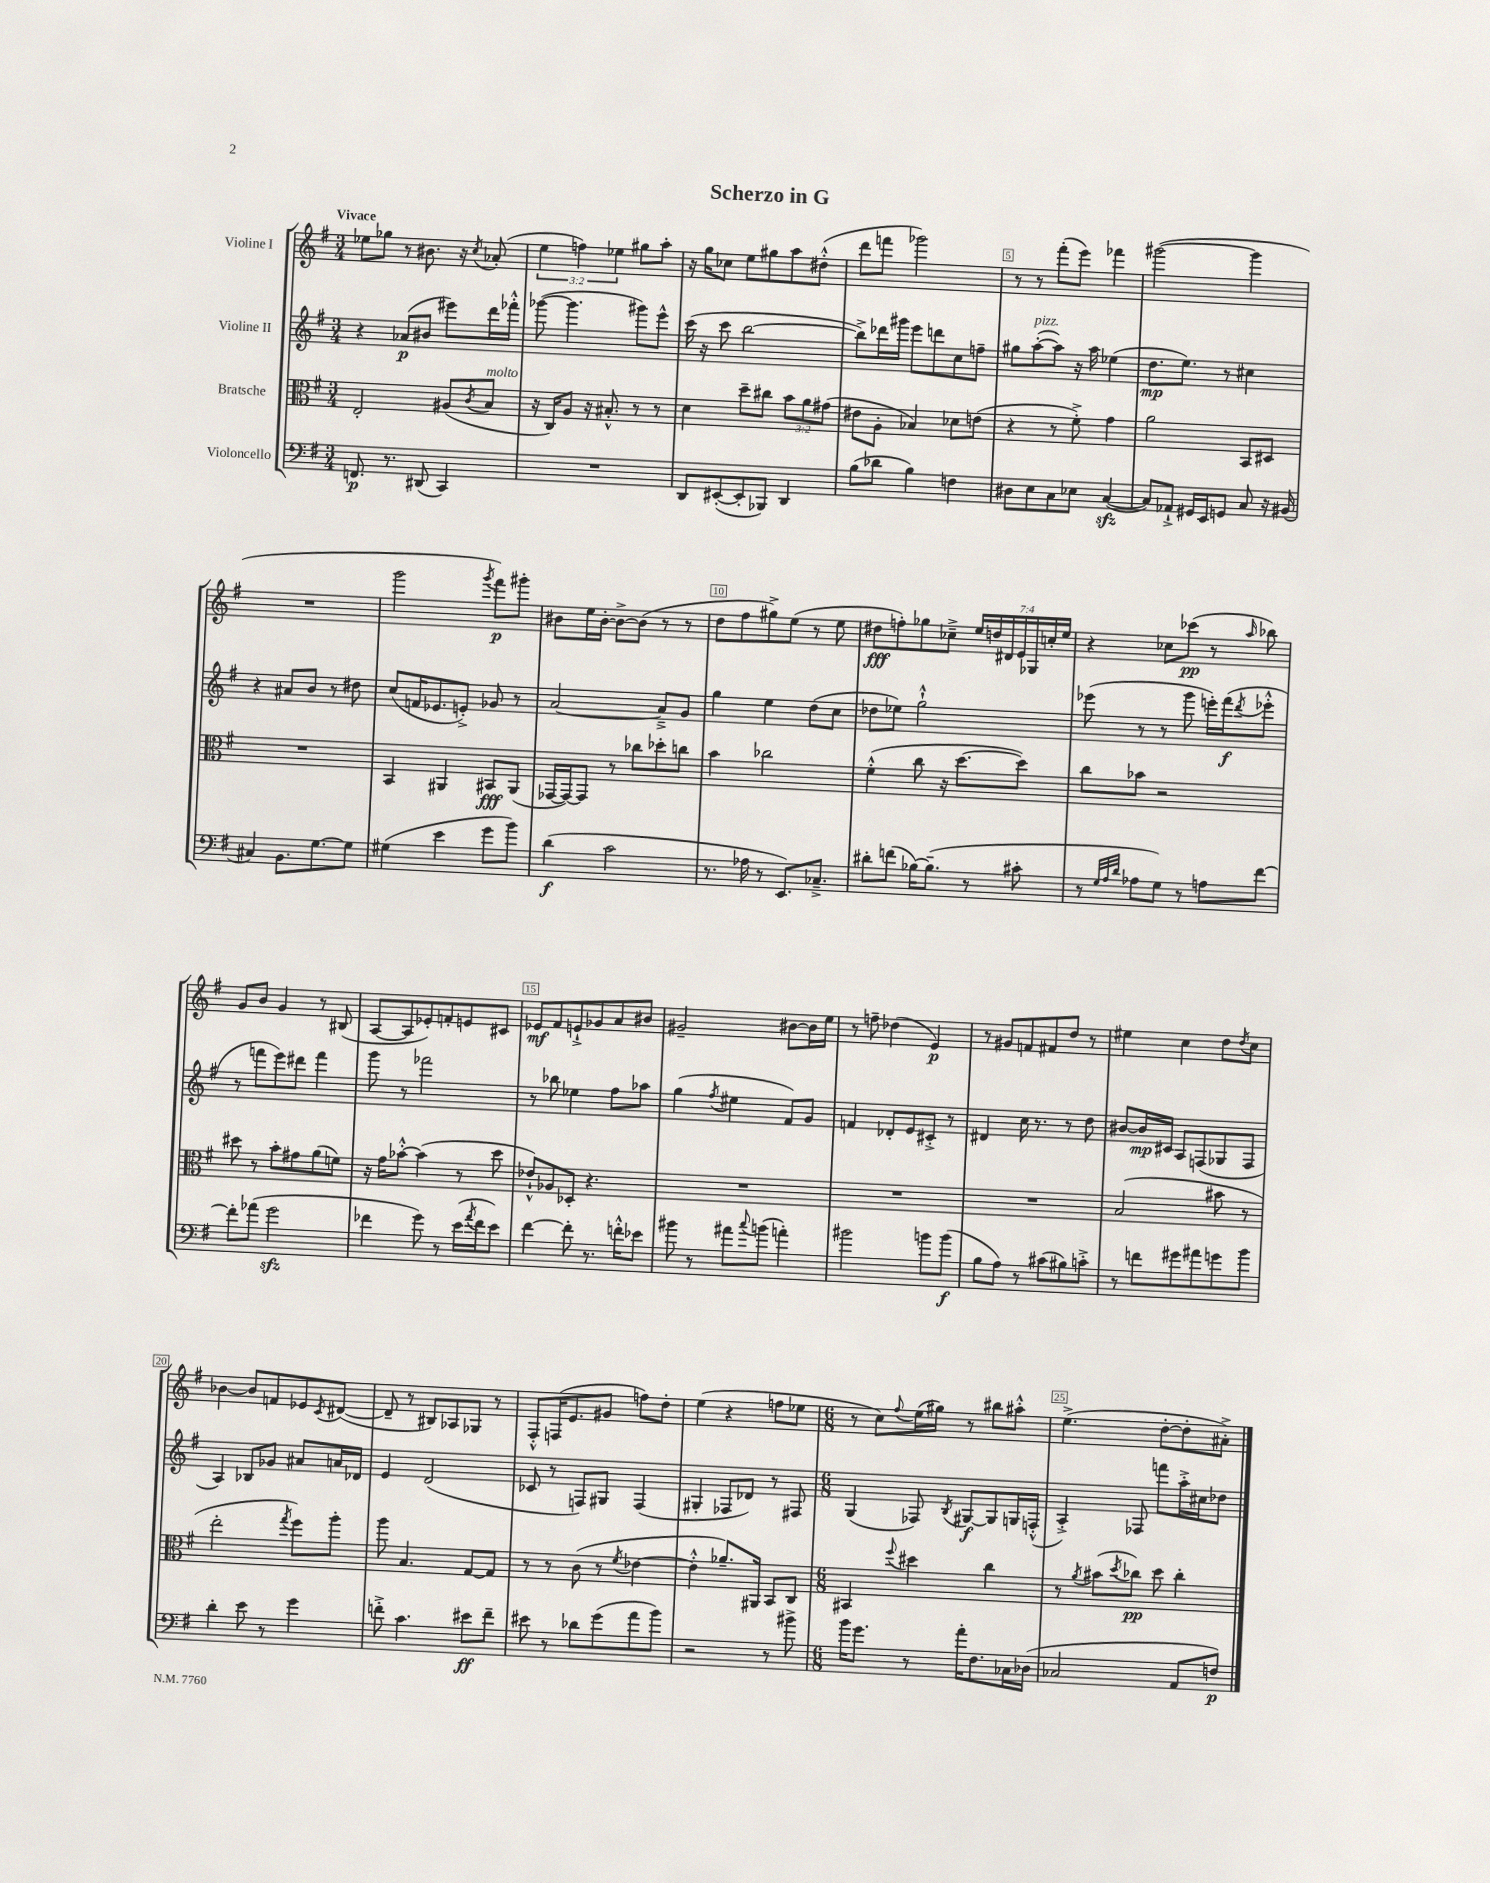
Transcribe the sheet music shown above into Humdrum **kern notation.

**kern	**dynam	**kern	**dynam	**kern	**dynam	**kern	**dynam
*part4	*part4	*part3	*part3	*part2	*part2	*part1	*part1
*staff4	*staff4	*staff3	*staff3	*staff2	*staff2	*staff1	*staff1
*I"Violoncello	*	*I"Bratsche	*	*I"Violine II	*	*I"Violine I	*
*clefF4	*	*clefC3	*	*clefG2	*	*clefG2	*
*k[f#]	*	*k[f#]	*	*k[f#]	*	*k[f#]	*
*M3/4	*	*M3/4	*	*M3/4	*	*M3/4	*
=1	=1	=1	=1	=1	=1	=1	=1
!	!	!	!	!	!	!LO:TX:a:B:t=Vivace	!
8.FFn/	p	2E'/	.	4r	.	8ee-X\L	.
.	.	.	.	.	.	8gg-X\J	.
8.r	.	.	.	.	.	.	.
.	.	.	.	(8a-X/L	p	8r	.
(8DD#X/	.	.	.	8b#X/J	.	8.b#X\	.
4CC/)	.	(8A#X/L	.	8eee#X\L)	.	.	.
.	.	.	.	.	.	16r	.
.	.	8qc/	.	.	.	8qcc/	.
!	!	!LO:TX:a:i:t=molto	!	!	!	!	!
.	.	8B/J	.	16ddd\L	.	(8a-X'/	.
.	.	.	.	16fff-X'^^\JJ	.	.	.
=2	=2	=2	=2	=2	=2	=2	=2
2.r	.	16r	.	([8ggg-X\	.	6ee\	.
.	.	16C/KL)	.	.	.	.	.
.	.	8A/J	.	4.ggg-\]	.	.	.
.	.	.	.	.	.	6ffn\)	.
.	.	16r	.	.	.	.	.
.	.	8.B#X'^^/	.	.	.	.	.
.	.	.	.	.	.	6ee-X\	.
.	.	8r	.	8ggg#X\L)	.	8gg#X\L	.
.	.	8r	.	8eee^^\J	.	8aa'\J	.
=3	=3	=3	=3	=3	=3	=3	=3
8DD/L	.	4d\	.	(16ccc\	.	16r	.
.	.	.	.	16r	.	16gg\KL	.
([8EE#X'/	.	.	.	8ccc\	.	8cc-X\J	.
8EE#'/]	.	8dd~\L	.	[2bb\	.	8ee\L	.
8BBB-X/J)	.	8cc#X\J	.	.	.	8gg#X\	.
4DD/	.	12b\L	.	.	.	8aa\	.
.	.	12a\	.	.	.	.	.
.	.	.	.	.	.	(8dd#X'^^\J	.
.	.	(12g#X\J	.	.	.	.	.
=4	=4	=4	=4	=4	=4	=4	=4
(8B\L	.	8e#X\L	.	8bb^\L])	.	8ddd\L	.
8d-X\J	.	8A'\J	.	16ddd-X\L	.	8fffn\J	.
.	.	.	.	16ggg#X\JJ	.	.	.
4B\)	.	4B-X/)	.	8eee\L	.	2ggg-X\)	.
.	.	.	.	8dddn\	.	.	.
4Fn\	.	8d-X\L	.	8cc\	.	.	.
.	.	(8en\J	.	8ffn~\J	.	.	.
=5	=5	=5	=5	=5	=5	=5	=5
8D#X\L	.	4r	.	8gg#X\L	.	8r	.
!	!	!	!	!LO:TX:a:i:t=pizz.	!	!	!
8E\	.	.	.	([8aa'\	.	8r	.
8C\	.	8r	.	8aa\J])	.	(8fff#'\L	.
8E-X\J	.	8f#'^\)	.	16r	.	8eee\J)	.
.	.	.	.	16aa\	.	.	.
([4Czz/	.	4g\	.	(4ee-X\	.	4fff-X\	.
=6	=6	=6	=6	=6	=6	=6	=6
8C/L])	.	2a\	.	8.dd\L	mp	([2ggg#X\	.
8AA-X`^/J	.	.	.	.	.	.	.
.	.	.	.	8.ee\J)	.	.	.
16GG#X/LL	.	.	.	.	.	.	.
16EE/J	.	.	.	.	.	.	.
8GGn/J	.	.	.	8r	.	.	.
8C/	.	8BB/L	.	4cc#X\	.	4ggg#\]	.
16r	.	8D#X/J	.	.	.	.	.
(16BB#X/	.	.	.	.	.	.	.
!!LO:LB:g=z
=7	=7	=7	=7	=7	=7	=7	=7
4C#X/)	.	2.r	.	4r	.	2.r	.
8.BB\L	.	.	.	8a#X/L	.	.	.
.	.	.	.	8b/J	.	.	.
[8.G\	.	.	.	.	.	.	.
.	.	.	.	8r	.	.	.
8G\J]	.	.	.	8dd#X\	.	.	.
=8	=8	=8	=8	=8	=8	=8	=8
(4G#X\	.	4BB/	.	(8cc/L	.	2ggg\	.
.	.	.	.	16fn/K	.	.	.
.	.	.	.	8.e-X/	.	.	.
4e\	.	4AA#X/	.	.	.	.	.
.	.	.	.	8en'^/J)	.	.	.
.	.	.	.	.	.	8qggg/	.
8g\L	.	8BB#X/L	fff	8g-X/	.	8fff#\L)	p
8b\J)	.	(8AA#/J	.	8r	.	8ggg#X'\J	.
=9	=9	=9	=9	=9	=9	=9	=9
(4d\	f	[16GG-X/LL	.	[2a/	.	8b#X\L	.
.	.	16GG-/J_)	.	.	.	.	.
.	.	8GG-/J]	.	.	.	16ee\L	.
.	.	.	.	.	.	[16b#'\JJ	.
2c\	.	8r	.	.	.	8b#^\L_	.
.	.	8cc-X\L	.	.	.	(8b#\J]	.
.	.	8dd-X'\	.	8a~^/L]	.	8r	.
.	.	8ccn\J	.	8g/J	.	8r	.
=10	=10	=10	=10	=10	=10	=10	=10
8.r	.	4b\	.	4gg\	.	8dd\L	.
.	.	.	.	.	.	8ff#\	.
16A-X\	.	.	.	.	.	.	.
8r	.	2cc-X\	.	4ee\	.	8gg#X^\)	.
8.EE/L)	.	.	.	.	.	(8ee\J	.
.	.	.	.	(8dd\L	.	8r	.
8.C-X~^/J	.	.	.	.	.	.	.
.	.	.	.	8cc\J	.	8ee\	.
=11	=11	=11	=11	=11	=11	=11	=11
8d#X'\L	.	(4f#'^^\	.	8dd-X\L	.	8dd#X\L	fff
(8fn\J	.	.	.	8ee-X\J)	.	8ffn'\)	.
[16B-X\KL)	.	8cc\	.	2gg`^^\	.	8gg-X\	.
(8.B-~\J]	.	.	.	.	.	.	.
.	.	16r	.	.	.	8cc-X~^\J	.
.	.	[8.dd\L	.	.	.	.	.
8r	.	.	.	.	.	28ee/LL	.
.	.	.	.	.	.	28ddn/	.
.	.	.	.	.	.	28d#X/	.
.	.	.	.	.	.	28e/	.
8c#X'\	.	8dd\J])	.	.	.	.	.
.	.	.	.	.	.	28G-X/	.
.	.	.	.	.	.	28ccn'/	.
.	.	.	.	.	.	28ee/JJ	.
=12	=12	=12	=12	=12	=12	=12	=12
8r	.	8cc\L	.	(8eee-X\	.	4r	.
32qqG/LLL	.	.	.	.	.	.	.
32qqA/	.	.	.	.	.	.	.
32qqd/JJJ	.	.	.	.	.	.	.
8A-X\L	.	8b-X\J	.	8r	.	.	.
8G\J)	.	2r	.	8r	.	8cc-X\L	.
8r	.	.	.	8ggg\	.	(8ccc-X\J	pp
8An\L	.	.	.	16eeen'\LL)	.	8r	.
.	.	.	.	(16fff#\J	f	.	.
.	.	.	.	8qddd/	.	16qqaa/	.
[8f#\J	.	.	.	8eee-X'^^\J	.	8bb-X\)	.
!!LO:LB:g=z
=13	=13	=13	=13	=13	=13	=13	=13
8f#'\L]	.	8dd#X\	.	8r	.	8g/L	.
(8a-X\J	.	8r	.	8fffn\L	.	8b/J	.
2gzz\	.	8b'\L	.	8eee\)	.	4g/	.
.	.	8g#X\	.	8ddd#X\J	.	.	.
.	.	(8a\	.	4fff\	.	8r	.
.	.	8fn\J)	.	.	.	(8B#X/	.
=14	=14	=14	=14	=14	=14	=14	=14
4f-X\	.	16r	.	8ggg\	.	[8A/L	.
.	.	16g\KL	.	.	.	.	.
.	.	[8b-X'^^\J	.	8r	.	8A/]	.
8g\)	.	(4b-\]	.	2fff-X\	.	8e-X'/)	.
8r	.	.	.	.	.	8fn'/	.
(16e\LL	.	8r	.	.	.	8en/	.
8qa/	.	.	.	.	.	.	.
16f-\J	.	.	.	.	.	.	.
8e\J)	.	8dd\	.	.	.	8c#X/J	.
=15	=15	=15	=15	=15	=15	=15	=15
[4f#\	.	8e-X`^^/L)	.	8r	.	8e-X/L	mf
.	.	8A-X/	.	8bb-X\	.	8f#/	.
8f#'\]	.	8D-X'/J	.	4ee-X\	.	8en`^/	.
8.r	.	4.r	.	.	.	8g-X/	.
.	.	.	.	8ff#\L	.	8a/	.
16fn'^^\KL	.	.	.	.	.	.	.
8e-X\J	.	.	.	8aa-X\J	.	8b#X/J	.
=16	=16	=16	=16	=16	=16	=16	=16
8b#X\	.	2.r	.	(4gg\	.	2g#X~/	.
8r	.	.	.	.	.	.	.
.	.	.	.	8qff#/	.	.	.
8a#X\L	.	.	.	4ee#X\	.	.	.
8qqcc/	.	.	.	.	.	.	.
(8bn\J	.	.	.	.	.	.	.
4an'\)	.	.	.	8f#/L)	.	[8b#X\L	.
.	.	.	.	8g/J	.	16b#\L]	.
.	.	.	.	.	.	16ee\JJ	.
=17	=17	=17	=17	=17	=17	=17	=17
2b#X\	.	2.r	.	4fn/	.	8r	.
.	.	.	.	.	.	8ffn~\	.
.	.	.	.	8d-X'/L	.	(4dd-X\	.
.	.	.	.	8e/	.	.	.
8bn\L	.	.	.	8c#X'^/J	.	4e/)	p
(8b\J	f	.	.	8r	.	.	.
=18	=18	=18	=18	=18	=18	=18	=18
8B\L	.	2.r	.	4d#X/	.	8r	.
8A\J)	.	.	.	.	.	8g#X/L	.
8r	.	.	.	16cc\	.	8fn/	.
.	.	.	.	8.r	.	.	.
(8c#X\L	.	.	.	.	.	8f#X/	.
8B#X\)	.	.	.	8r	.	8dd/J	.
8cn'^\J	.	.	.	8dd\	.	8r	.
=19	=19	=19	=19	=19	=19	=19	=19
8r	.	(2B/	.	[8b#X/L	.	4ee#X\	.
8fn\L	.	.	.	16b#/L]	mp	.	.
.	.	.	.	16c#X/JJ	.	.	.
8g#X\	.	.	.	8A/L	.	4cc\	.
8a#X\	.	.	.	(8Fn/	.	.	.
8gn\	.	8b#X\	.	8G-X/	.	8dd\L	.
.	.	.	.	.	.	8qdd/	.
8b\J	.	8r	.	8F/J	.	8cc\J	.
!!LO:LB:g=z
=20	=20	=20	=20	=20	=20	=20	=20
4d'\	.	2ee'\	.	4A/)	.	[4b-X\	.
8e\	.	.	.	8B-X/L	.	8b-/L]	.
8r	.	.	.	8g-X/J	.	8fn/	.
.	.	8qgg/	.	.	.	.	.
4g\	.	8ff#\L)	.	8a#X/L	.	8e-X/	.
.	.	.	.	.	.	8qc/	.
.	.	8aa'\J	.	16an/L	.	([8d#X/J	.
.	.	.	.	16d-X/JJ	.	.	.
=21	=21	=21	=21	=21	=21	=21	=21
8fn'^\	.	8aa\	.	4e/	.	8d#~/]	.
4.c\	.	4.B/	.	.	.	8r	.
.	.	.	.	(2d/	.	8B#X/L)	.
.	.	.	.	.	.	8A-X/	.
8e#X\L	ff	[8G/L	.	.	.	8G-X/J	.
8f~\J	.	8G/J]	.	.	.	8r	.
=22	=22	=22	=22	=22	=22	=22	=22
8e#X\	.	8r	.	8c-X/	.	8F#'^^/L	.
8r	.	8r	.	8r	.	(16Fn/K	.
.	.	.	.	.	.	8.e/	.
8d-X\L	.	(8c\	.	8Fn/L)	.	.	.
(8g\	.	8r	.	8G#X/J	.	8g#X/J	.
.	.	8qf#/	.	.	.	.	.
8a\	.	[4e-X\	.	(4F/	.	8ffn\L)	.
8b\J)	.	.	.	.	.	8dd'\J	.
=23	=23	=23	=23	=23	=23	=23	=23
2r	.	4e-'^^\]	.	4G#X'/	.	(4ee\	.
.	.	8.a-X~/L)	.	8F-X/L	.	4r	.
.	.	.	.	8d-X/J)	.	.	.
.	.	16AA#X/Jk	.	.	.	.	.
8r	.	8BB/L	.	8r	.	8ffn\L	.
8b#X^\	.	8C/J	.	8F#X/	.	8ee-X\J	.
=24	=24	=24	=24	=24	=24	=24	=24
*M6/8	*	*M6/8	*	*M6/8	*	*M6/8	*
16b\KL	.	4BB#X/	.	(4G/	.	8r	.
8.g\J	.	.	.	.	.	.	.
.	.	.	.	.	.	8cc\L)	.
.	.	8qqff#/	.	.	.	8qqff#/	.
8r	.	4dd#X\	.	8F-X/)	.	(16ee\L	.
.	.	.	.	.	.	16gg#X\JJ)	.
.	.	.	.	8qB/	.	.	.
16a'\KL	.	.	.	[8G#X/L	f	8r	.
8.F#\	.	.	.	.	.	.	.
.	.	4cc\	.	8G#/]	.	8bb#X\L	.
16C-X\L	.	.	.	16Gn/L	.	8aa#X'^^\J	.
(16D-X\JJ	.	.	.	(16Fn'^^/JJ	.	.	.
=25	=25	=25	=25	=25	=25	=25	=25
2C-X/	.	8r	.	4A'^/)	.	(4.ee^\	.
.	.	8qa/	.	.	.	.	.
.	.	(8b#X\L	.	.	.	.	.
.	.	8qdd/	.	.	.	.	.
.	.	8cc-X\J)	pp	8F-X/	.	.	.
.	.	8dd\	.	8fffn\L	.	[8dd'\L	.
8AA/L	.	4cc-'\	.	16aa'^\L	.	8dd'\]	.
.	.	.	.	16cc#X\J	.	.	.
8Fn/J)	p	.	.	8dd-X\J	.	8a#X'^\J)	.
==	==	==	==	==	==	==	==
*-	*-	*-	*-	*-	*-	*-	*-
